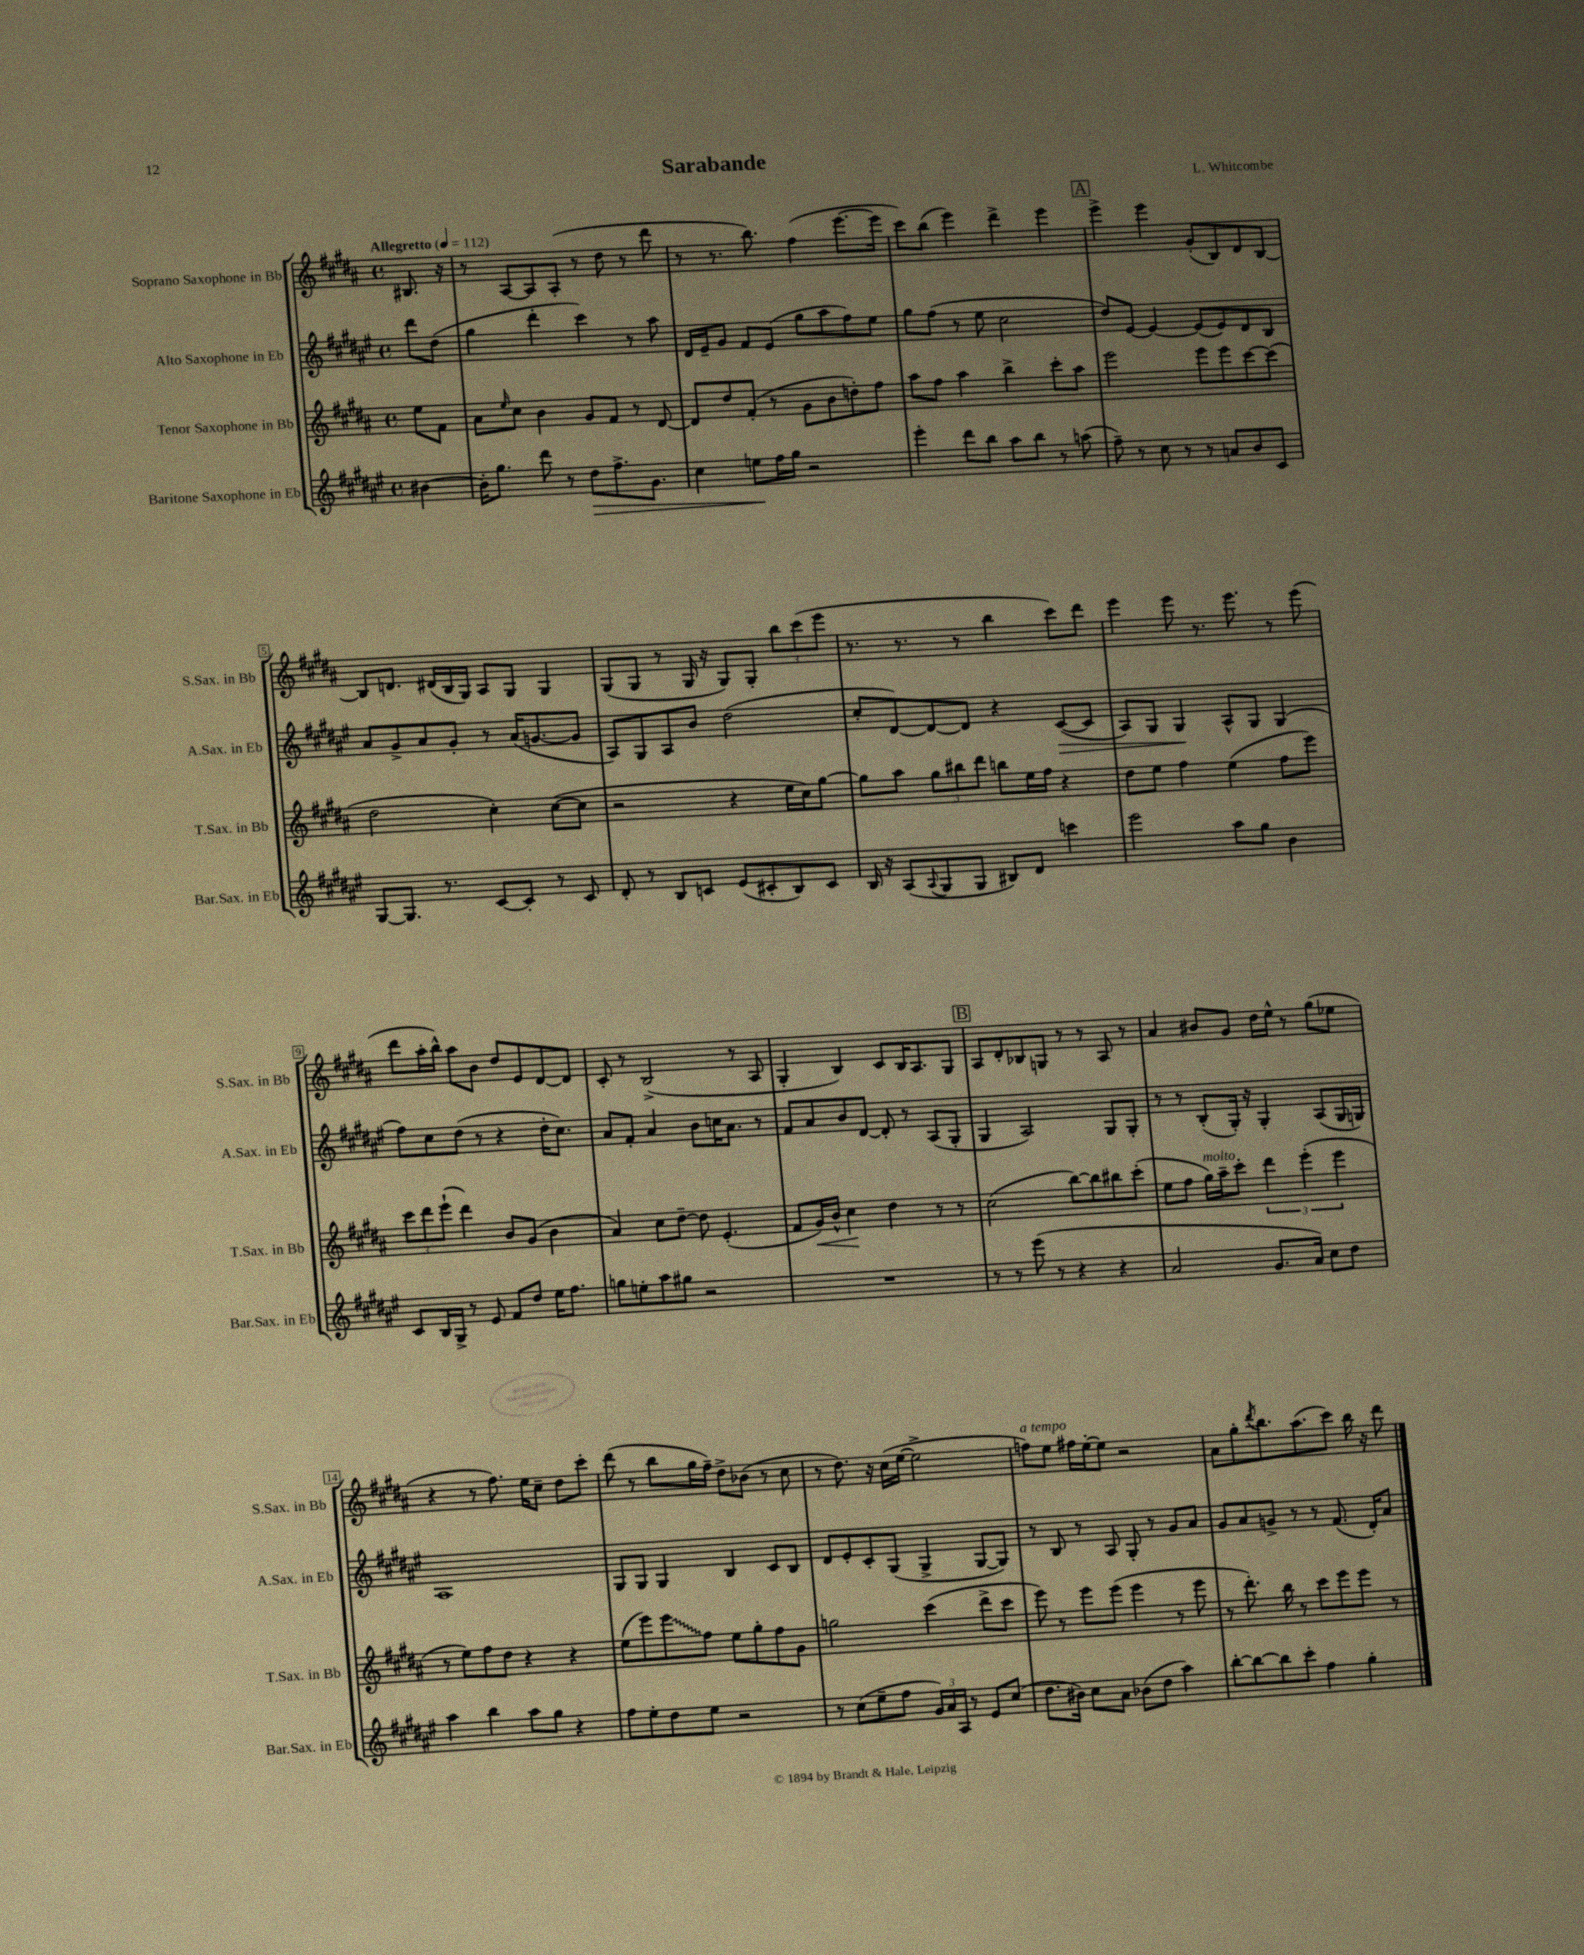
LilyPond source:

\header { title = "Sarabande" composer = "L. Whitcombe" }
<<
\new StaffGroup <<
\new Staff = "s0" \with { instrumentName = "Soprano Saxophone in Bb" shortInstrumentName = "S.Sax. in Bb" } {
    \clef treble \key b \major \defaultTimeSignature \time 4/4 \partial 4 \tempo "Allegretto" 4 = 112
    bis8. r16 |
    r8 ais8~ ais8 ais8-.( r8 dis''8 r8 dis'''8 |
    r8 r8. b''8.) fis''4( e'''8.~ e'''16 |
    cis'''8) b''8( e'''4) dis'''4-> e'''4 |
    \mark \markup { \box "A" } e'''4-> e'''4 gis'8-.( b8) dis'8 b8~ |
    b8 d'8. dis'16( b16 gis16) ais8 gis8 gis4 |
    gis8( gis8 r8 gis16 r16 gis8) gis8-. \tuplet 3/2 { b''8 cis'''8( e'''8 } |
    r8. r8. r8 b''4 cis'''8) dis'''8 |
    e'''4 e'''8 r8. e'''8. r8 e'''8( |
    dis'''8 ais''16-. b''16-^) ais''8 b'8 dis''8 e'8 dis'8~ dis'8 |
    cis'8-. r8 b2->( r8 ais8 |
    gis4-. b4) cis'8 b16 ais8. gis8 |
    \mark \markup { \box "B" } ais8 dis'8-. bes8 g8 r8 r8 ais8 r8 |
    ais'4 bis'8 gis'8 dis''16 e''16-^ r8 gis''8( ees''8 |
    r4 r8 fis''8.) e''16 cis''8-- dis''8 cis'''8-. |
    dis'''8( r8 b''8 gis''16 fis''16--) dis''8-> bes'8( r8 cis''8 |
    r8 dis''8.) r16 cis''16( e''16~ e''2-> |
    f''8^\markup { \italic "a tempo" }) e''8 fis''16 e''16~-. e''8 r2 |
    ais'8 gis''8-. \acciaccatura { dis'''8 } b''8. ais''8.( cis'''8) b''16 r16 dis'''8 \bar "|." |
}
\new Staff = "s1" \with { instrumentName = "Alto Saxophone in Eb" shortInstrumentName = "A.Sax. in Eb" } {
    \clef treble \key fis \major \defaultTimeSignature \time 4/4 \partial 4
    dis'''8 dis''8( |
    gis''4 dis'''4-. cis'''4) r8 ais''8 |
    dis'16 eis'16-- gis'8 fis'8 eis'8( gis''8 ais''8 fis''8) eis''8 |
    gis''8 fis''8( r8 eis''8 cis''2 |
    \mark \markup { \box "A" } dis''8) eis'8~ eis'4~ eis'8( eis'8) dis'8 b8 |
    ais'8 gis'8-> ais'8 gis'8-. r8 ais'16( g'8.~ g'8 |
    ais8) gis8 ais8 b'8 dis''2( |
    cis''8-. dis'8~) dis'8~ dis'8 r4 cis'8~\>( cis'8 |
    ais8) gis8 gis4\! ais8-^ gis8 gis4( |
    fis''8) cis''8 dis''8( r8 r4 dis''16-. cis''8.) |
    ais'8 fis'8-. ais'4 b'8 c''16 ais'8. r8 |
    fis'8 ais'8 b'8 dis'8~ dis'8-. r8 ais8( gis8-. |
    \mark \markup { \box "B" } gis4 ais2) gis8 gis8-. |
    r8 r8 b8-.( gis16-.) r16 gis4-. ais8( gis16 g16) |
    ais1 |
    gis8 gis8 gis4 b4 cis'8 b8 |
    dis'8 eis'8-. cis'8-. gis8( gis4-> gis8~ gis8) |
    r8 b8 r8 ais8 gis8-. r8 gis'8 ais'8 |
    gis'8 ais'8 g'8-> r8 r8 fis'8.( dis'16-.) ais'8 \bar "|." |
}
\new Staff = "s2" \with { instrumentName = "Tenor Saxophone in Bb" shortInstrumentName = "T.Sax. in Bb" } {
    \clef treble \key b \major \defaultTimeSignature \time 4/4 \partial 4
    e''8 fis'8 |
    ais'8 \grace { e''16 } cis''8 b'4 gis'8 fis'8 r8 dis'8~ |
    dis'8 dis''8 fis'8-.( r8 gis'8 b'8 d''8-.) fis''8 |
    ais''8 fis''8 ais''4 b''4-> cis'''8-. ais''8 |
    \mark \markup { \box "A" } e'''2 e'''8 e'''8 cis'''8~ cis'''8( |
    dis''2 cis''4-.) cis''8~( cis''8 |
    r2 r4 e''16 cis''16) gis''8~ |
    gis''8 ais''8 \tuplet 3/2 { gis''8 bis''8 dis'''8 } b''8 e''16 fis''16 r4 |
    dis''8 e''8 fis''4 e''4( fis''8 e'''8) |
    \tuplet 3/2 { cis'''8 dis'''8 e'''8-!( } dis'''4) b'8 gis'8( b'4 |
    ais'4) cis''8 dis''8~-- dis''8 e'4.-.( |
    fis'8 gis'16\<) b'16-^ cis''4\! dis''4 r8 r8 |
    \mark \markup { \box "B" } cis''2( b''8~) b''8 bis''8 cis'''8-.( |
    e''8 fis''8 gis''16^\markup { \italic "molto" }) ais''16-- cis'''8-. \tuplet 3/2 { dis'''4 e'''4-.( e'''4 } |
    r8 e''8) fis''8 dis''8 r4 r4 |
    e''8( e'''8) \once \override Glissando.style = #'zigzag e'''8\glissando fis''8 e''8 gis''8-. fis''8 gis'8 |
    g''2 cis'''4( dis'''8-> cis'''8 |
    e'''8) r8 e'''8 e'''8( e'''4 r8 e'''8 |
    r8 dis'''8.-.) b''16 r8 cis'''8 e'''8 e'''8 r8 \bar "|." |
}
\new Staff = "s3" \with { instrumentName = "Baritone Saxophone in Eb" shortInstrumentName = "Bar.Sax. in Eb" } {
    \clef treble \key fis \major \defaultTimeSignature \time 4/4 \partial 4
    bis'4~ |
    bis'16-. gis''8. dis'''8 r8 dis''8\> fis''8.-> gis'8. |
    cis''4 e''8\! fis''16 gis''16 r2 |
    eis'''4-. dis'''8 b''8 ais''8 b''8 r8 a''8( |
    \mark \markup { \box "A" } fis''8--) r8 cis''8 r8 r8 a'8 b'8 cis'8 |
    gis8~ gis8. r8. cis'8~ cis'8-. r8 cis'8 |
    dis'8-. r8 b8 c'8 eis'8( cis'8-. b8) cis'8 |
    b16 r16 ais8( \appoggiatura { ais8 } gis8 gis8 bis8) dis'8 c'''4 |
    eis'''2 ais''8 gis''8 b'4 |
    cis'8 b16 gis16-> r8 eis'8 fis'8 dis''8 eis''16 fis''8. |
    g''8 e''8-. ais''8 gis''8 r2 |
    R1 |
    \mark \markup { \box "B" } r8 r8 eis'''8( r8 r4 r4 |
    ais'2 gis'8. ais'16) cis''8 dis''8 |
    ais''4 b''4 ais''8 gis''8 r4 |
    fis''8 eis''8-. dis''8 eis''8 r2 |
    r8 cis''8( eis''8-- fis''8 \tuplet 3/2 { gis'16) ais'16 ais16 } r8 eis'8 cis''8( |
    dis''8. bis'16) cis''8 ais'8 bes'8( dis''8 ais''4) |
    b''8~-. b''8~ b''8 cis'''8-. fis''4 gis''4-. \bar "|." |
}
>>
>>
\layout { \context { \Score \override BarNumber.stencil = #(make-stencil-boxer 0.1 0.3 ly:text-interface::print) } }
